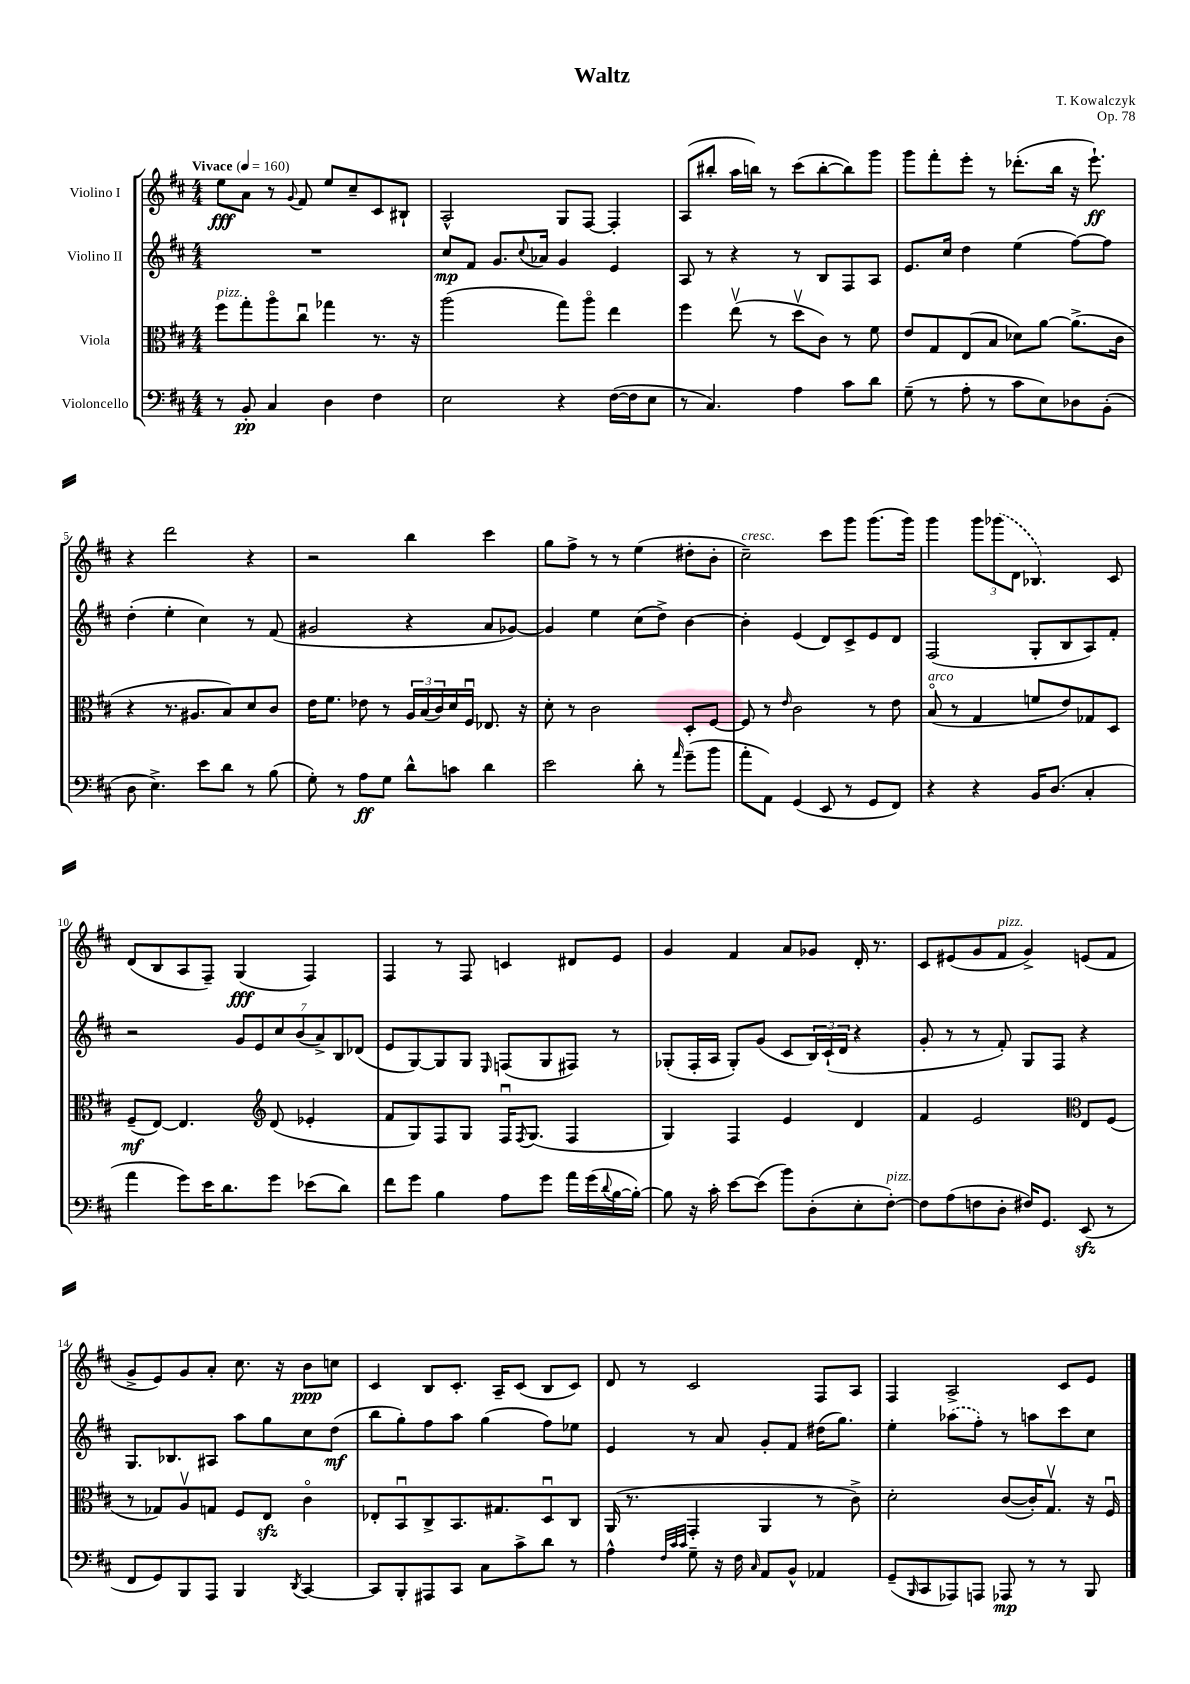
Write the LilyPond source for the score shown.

\header { title = "Waltz" composer = "T. Kowalczyk" opus = "Op. 78" }
<<
\new StaffGroup <<
\new Staff = "s0" \with { instrumentName = "Violino I" } {
    \clef treble \key d \major \numericTimeSignature \time 4/4 \tempo "Vivace" 4 = 160
    e''8\fff a'8 r8 \appoggiatura { g'8 } fis'8 e''8 cis''8-- cis'8 bis8-! |
    a2-^ g8 fis8~ fis4-. |
    a8( bis''8-. a''16 b''16) r8 cis'''8( b''8~-. b''8) g'''8 |
    g'''8 fis'''8-. e'''8-. r8 des'''8.-.( b''16 r16 e'''8.-!\ff) |
    r4 d'''2 r4 |
    r2 b''4 cis'''4 |
    g''8 fis''8-> r8 r8 e''4( dis''8-. b'8-. |
    cis''2--^\markup { \italic "cresc." }) cis'''8 g'''8 g'''8.( g'''16) |
    g'''4 \tuplet 3/2 { g'''8 \once \slurDashed ges'''8( d'8 } bes4.) cis'8 |
    d'8( b8 a8 fis8--) g4\fff( fis4) |
    fis4 r8 fis8 c'4 dis'8 e'8 |
    g'4 fis'4 a'8 ges'8 d'16-. r8. |
    cis'8 eis'8( g'8 fis'8^\markup { \italic "pizz." } g'4->) e'8( fis'8 |
    g'8-> e'8) g'8 a'8-. cis''8. r16 b'8\ppp c''8 |
    cis'4 b8 cis'8.-. a16-- cis'8( b8 cis'8) |
    d'8 r8 cis'2 fis8 a8 |
    fis4 a2-> cis'8 e'8 \bar "|." |
}
\new Staff = "s1" \with { instrumentName = "Violino II" } {
    \clef treble \key d \major \numericTimeSignature \time 4/4
    R1 |
    cis''8\mp fis'8 g'8. \appoggiatura { cis''8 } aes'16 g'4 e'4 |
    a8 r8 r4 r8 b8 fis8 a8 |
    e'8. cis''16 d''4 e''4( fis''8~) fis''8 |
    d''4-.( e''4-. cis''4) r8 fis'8( |
    gis'2 r4 a'8 ges'8~) |
    ges'4 e''4 cis''8( d''8->) b'4~ |
    b'4-. e'4( d'8) cis'8-> e'8 d'8 |
    fis2( g8-. b8 a8) fis'8-. |
    r2 \tuplet 7/4 { g'8 e'8 cis''8 b'8( a'8->) b8 des'8( } |
    e'8 g8~) g8 g8 \grace { e16 } f8( g8 fis8) r8 |
    ges8-.( fis16-. a16 ges8-.) g'8( cis'8 \tuplet 3/2 { b16) cis'16-!( d'16 } r4 |
    g'8-. r8 r8 fis'8-.) g8 fis8 r4 |
    g8. bes8. ais8 a''8 g''8 cis''8 d''8\mf( |
    b''8 g''8-.) fis''8 a''8 g''4( fis''8) ees''8 |
    e'4 r8 a'8 g'8-. fis'8 dis''16( g''8.) |
    e''4-. \once \slurDashed aes''8( fis''8-.) r8 a''8 cis'''8 cis''8 \bar "|." |
}
\new Staff = "s2" \with { instrumentName = "Viola" } {
    \clef alto \key d \major \numericTimeSignature \time 4/4
    fis''8^\markup { \italic "pizz." } g''8-. a''8\flageolet cis''8\downbow ges''4 r8. r16 |
    a''2( g''8) a''8\flageolet e''4 |
    fis''4 e''8\upbow( r8 d''8\upbow cis'8) r8 fis'8 |
    e'8 g8 e8( b8 des'8) a'8~ a'8.->( cis'16 |
    r4 r8. ais8. b8) d'8 cis'8 |
    e'16 fis'8. ees'8 r8 \tuplet 3/2 { a16 b16( cis'16) } d'16 fis16\downbow ees8. r16 |
    d'8-. r8 cis'2 d8-. fis8~ |
    fis8 r8 \grace { e'16 } cis'2 r8 e'8 |
    b8\flageolet^\markup { \italic "arco" }( r8 g4 f'8 e'8) ges8 d8 |
    fis8--\mf( e8~) e4. \clef treble d'8( ees'4-. |
    fis'8 g8) fis8 g8 fis16\downbow \acciaccatura { fis8 } g8.( fis4 |
    g4) fis4 e'4 d'4 |
    fis'4 e'2 \clef alto e8 fis8( |
    r8 ges8) a8\upbow g8 fis8 e8\sfz cis'4\flageolet |
    ees8-. b,8\downbow cis8-> b,8. gis8. d8\downbow cis8 |
    a,16( r8. g,4-. a,4 r8 cis'8->) |
    d'2-. cis'8~( cis'16-.) g8.\upbow r16 fis16\downbow \bar "|." |
}
\new Staff = "s3" \with { instrumentName = "Violoncello" } {
    \clef bass \key d \major \numericTimeSignature \time 4/4
    r8 b,8-.\pp cis4 d4 fis4 |
    e2 r4 fis16~( fis16 e8 |
    r8 cis4.) a4 cis'8 d'8 |
    g8--( r8 a8-. r8 cis'8 e8) des8 b,8-.( |
    d8 e4.->) e'8 d'8 r8 b8( |
    g8-.) r8 a8\ff g8 d'8-^ c'8 d'4 |
    e'2 d'8-. r8 \grace { a'16 } g'8--( b'8 |
    a'8-. a,8) g,4( e,8 r8 g,8 fis,8) |
    r4 r4 b,16 d8.( cis4-. |
    a'4 g'8) e'16 d'8. g'8 ees'8( d'8) |
    fis'8 g'8 b4 a8 g'8 a'16 g'16( \appoggiatura { d'8 } b16~ b16~-.) |
    b8 r16 cis'16-. e'8~ e'8( b'8) d8-.( e8-. fis8~-.^\markup { \italic "pizz." }) |
    fis8 a8( f8 d8-. fis16) g,8. e,8\sfz( r8 |
    fis,8 g,8) b,,8 a,,8 b,,4 \acciaccatura { d,8 } cis,4~ |
    cis,8 b,,8-. ais,,8 cis,8 cis8 cis'8-> d'8 r8 |
    a4-^ \grace { fis32 cis'32 cis'32 } g8-- r16 fis16 \grace { cis16 } a,8 b,8-^ aes,4 |
    g,8--( \grace { b,,16 } cis,8 aes,,8) a,,8 aes,,8\mp r8 r8 b,,8 \bar "|." |
}
>>
>>
